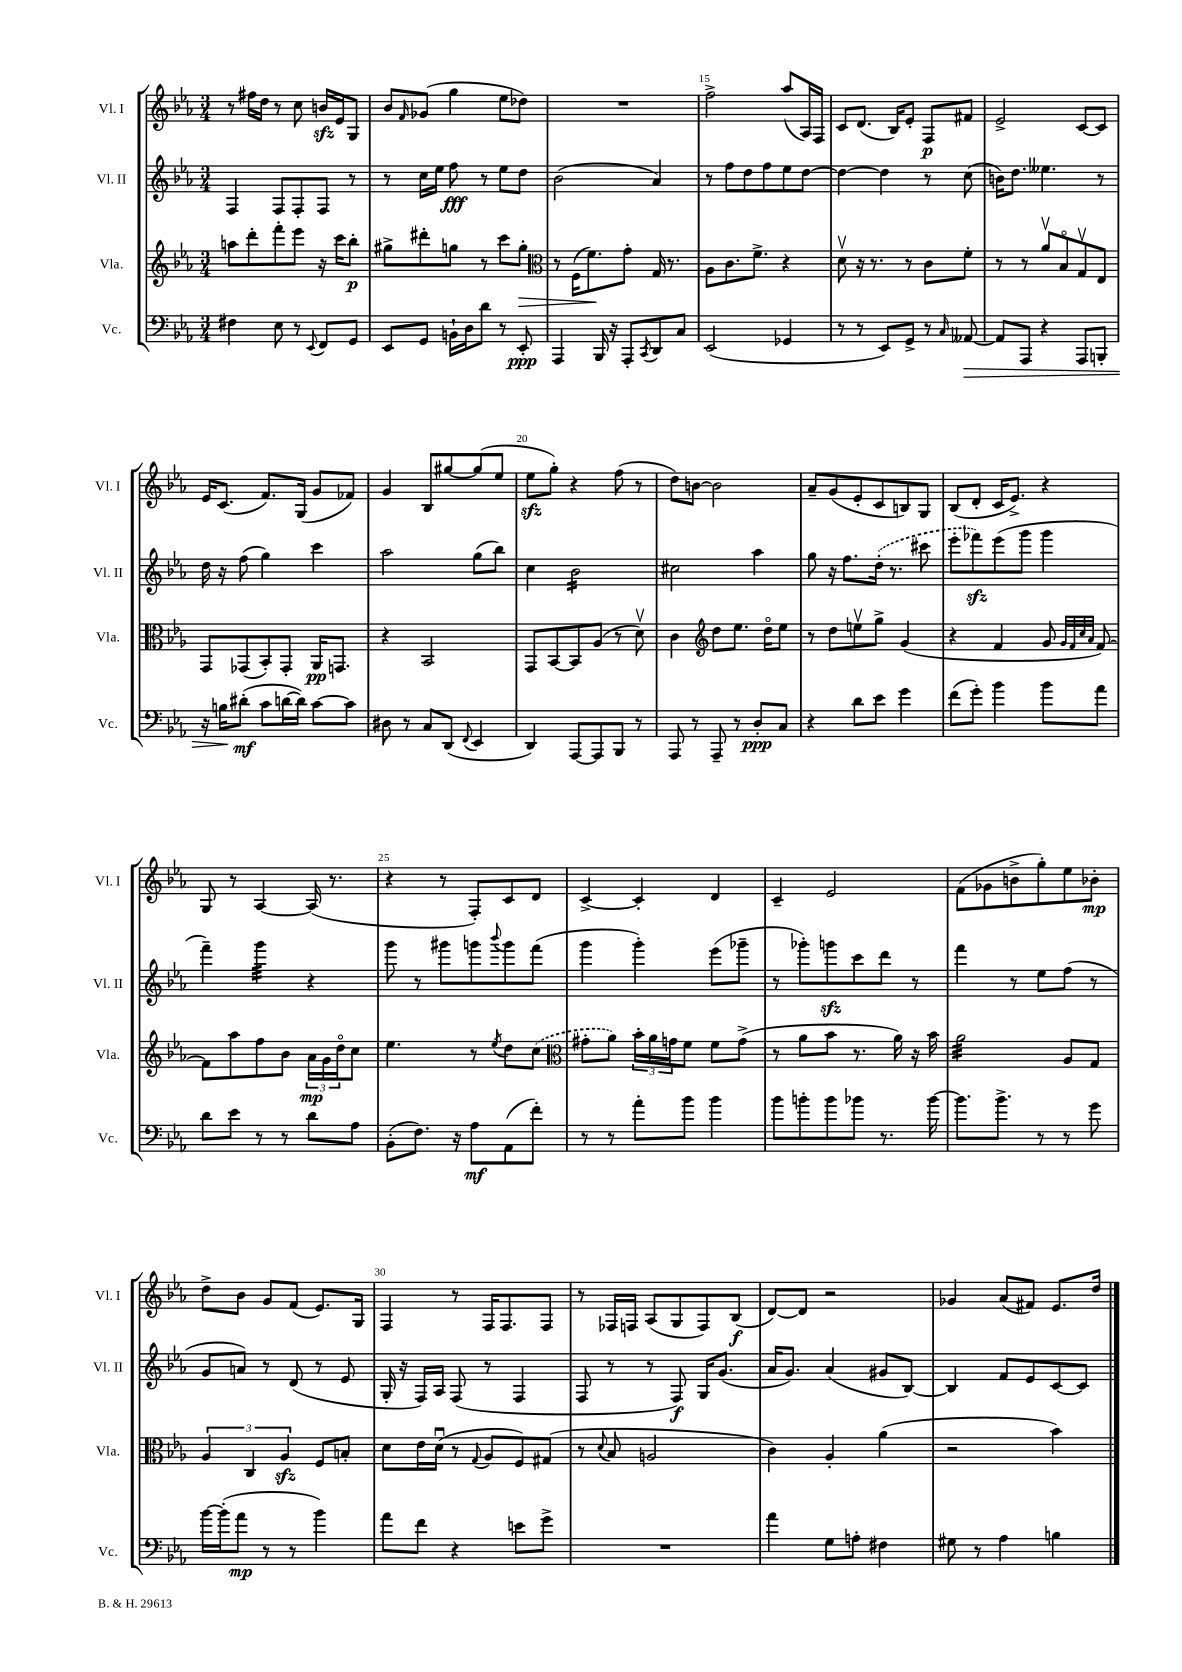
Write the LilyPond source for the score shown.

<<
\new StaffGroup <<
\new Staff = "s0" \with { instrumentName = "Vl. I" shortInstrumentName = "Vl. I" } {
    \clef treble \key ees \major \numericTimeSignature \time 3/4
    r8 fis''16 d''16 r8 c''8 b'16\sfz ees'16 g8 |
    bes'8 \grace { f'16 } ges'8( g''4 ees''8 des''8) |
    R2. |
    f''2-> aes''8( aes16) f16 |
    c'8 d'8.( bes16) ees'8-. f8\p fis'8 |
    ees'2-> c'8~ c'8 |
    ees'16 c'8.( f'8.) g16( g'8 fes'8) |
    g'4 bes8 gis''8~ gis''8( ees''8 |
    ees''8\sfz g''8-.) r4 f''8( r8 |
    d''8) b'8~ b'2 |
    aes'8-- g'8( ees'8-. c'8 b8) g8 |
    bes8( d'8-. c'16 ees'8.->) r4 |
    g8 r8 aes4~ aes16( r8. |
    r4 r8 f8-.) c'8 d'8 |
    c'4~-> c'4-. d'4 |
    c'4-- ees'2 |
    f'8( ges'8 b'8-> g''8-.) ees''8 bes'8-.\mp |
    d''8-> bes'8 g'8 f'8( ees'8.) g16 |
    f4 r8 f16 f8. f8 |
    r8 fes16 f16 aes8( g8 f8) bes8\f( |
    d'8~) d'8 r2 |
    ges'4 aes'8( fis'8) ees'8. d''16 \bar "|." |
}
\new Staff = "s1" \with { instrumentName = "Vl. II" shortInstrumentName = "Vl. II" } {
    \clef treble \key ees \major \numericTimeSignature \time 3/4
    f4 f8 f8-. f8 r8 |
    r8 c''16 ees''16 f''8\fff r8 ees''8 d''8 |
    bes'2( aes'4) |
    r8 f''8 d''8 f''8 ees''8 d''8~ |
    d''4~ d''4 r8 c''8( |
    b'16) d''8. eeses''4. r8 |
    d''16 r16 f''8( g''4) c'''4 |
    aes''2 g''8( bes''8) |
    c''4 bes'2:16 |
    cis''2 aes''4 |
    g''8 r16 f''8. \once \slurDashed d''16-.( r8. cis'''8 |
    ees'''8-. fes'''8\sfz) ees'''8( g'''8 g'''4 |
    f'''4--) g'''4:32 r4 |
    g'''8 r8 gis'''8 g'''8 \appoggiatura { bes'''8 } g'''8 f'''8( |
    g'''4 g'''4-.) ees'''8( ges'''8-- |
    r8 ges'''8-.) g'''8\sfz c'''8 d'''8 r8 |
    f'''4 r8 ees''8 f''8( r8 |
    g'8 a'8) r8 d'8( r8 ees'8 |
    g16-. r16 f16) aes16 f8( r8 f4 |
    f8 r8 r8 f8\f) g16 g'8.( |
    aes'16 g'8.) aes'4( gis'8 bes8~) |
    bes4 f'8 ees'8 c'8~ c'8 \bar "|." |
}
\new Staff = "s2" \with { instrumentName = "Vla." shortInstrumentName = "Vla." } {
    \clef treble \key ees \major \numericTimeSignature \time 3/4
    a''8 d'''8-. f'''8-. ees'''8 r16 c'''16 bes''8-.\p |
    gis''8-> dis'''8-. g''8 r8 c'''8 g''8-.\> |
    \clef alto r8 f16( f'8.\!) g'8-. g16 r8. |
    aes8 c'8. f'8.-> r4 |
    d'8\upbow r16 r8. r8 c'8 f'8-. |
    r8 r8 aes'8\upbow bes8\flageolet g8\upbow ees8 |
    g,8 ges,8( bes,8-.) ges,8-. aes,16\pp g,8. |
    r4 bes,2 |
    g,8 bes,8~ bes,8 aes8( r8 d'8\upbow) |
    c'4 \clef treble d''8 ees''8. d''16\flageolet ees''8 |
    r8 d''8 e''8\upbow g''8-> g'4( |
    r4 f'4 g'8 \grace { g'32 f'32 c''32 aes'32 } f'8~) |
    f'8 aes''8 f''8 bes'8 \tuplet 3/2 { aes'16\mp g'16 d''16\flageolet } c''8 |
    ees''4. r8 \acciaccatura { ees''8 } d''8 \once \slurDashed c''8( |
    \clef alto gis'8-. aes'8) \tuplet 3/2 { bes'16-. aes'16 g'16 } f'8 f'8 g'8->( |
    r8 aes'8 bes'8 r8. aes'16) r16 bes'16 |
    aes'2:32 aes8 g8 |
    \tuplet 3/2 { aes4 c4 aes4\sfz } f8 b8-. |
    d'8 ees'16 d'16\downbow( r8 \appoggiatura { g8 } aes8 f8) gis8( |
    r8 \appoggiatura { d'8 } bes8 a2 |
    c'4) aes4-. aes'4( |
    r2 bes'4) \bar "|." |
}
\new Staff = "s3" \with { instrumentName = "Vc." shortInstrumentName = "Vc." } {
    \clef bass \key ees \major \numericTimeSignature \time 3/4
    fis4 ees8 r8 \appoggiatura { ees,8 } f,8 g,8 |
    ees,8 g,8 b,16-! d16 d'8 r8 ees,8-.\ppp |
    aes,,4 bes,,16 r16 aes,,8-. \acciaccatura { c,8 } d,8 c8 |
    ees,2( ges,4 |
    r8 r8 ees,8) g,8-> r8 \grace { c16 } aeses,8~\> |
    aeses,8 aes,,8 r4 aes,,8 b,,8-. |
    r16 b16\! dis'8-.\mf( c'8 d'16~ d'16) c'8~ c'8 |
    dis8 r8 c8 d,8( \appoggiatura { f,8 } ees,4 |
    d,4) aes,,8~ aes,,8 bes,,8 r8 |
    aes,,8 r8 aes,,8-- r8 d8-.\ppp c8 |
    r4 d'8 ees'8 g'4 |
    f'8( g'8-.) bes'4 bes'8 aes'8 |
    d'8 ees'8 r8 r8 d'8 aes8 |
    bes,8-.( f8.) r16 aes8\mf aes,8( f'8-.) |
    r8 r8 aes'8-. bes'8 bes'4 |
    bes'8 b'8-. b'8 bes'8 r8. bes'16~ |
    bes'8. bes'8.-> r8 r8 g'8 |
    bes'16~ bes'16-.( aes'8\mp r8 r8 bes'4) |
    aes'8 f'8 r4 e'8 g'8-> |
    R2. |
    aes'4 g8 a8-. fis4 |
    gis8 r8 aes4 b4 \bar "|." |
}
>>
>>
\layout { \context { \Score currentBarNumber = #12 \override BarNumber.break-visibility = ##(#f #t #t) barNumberVisibility = #(every-nth-bar-number-visible 5) } }
